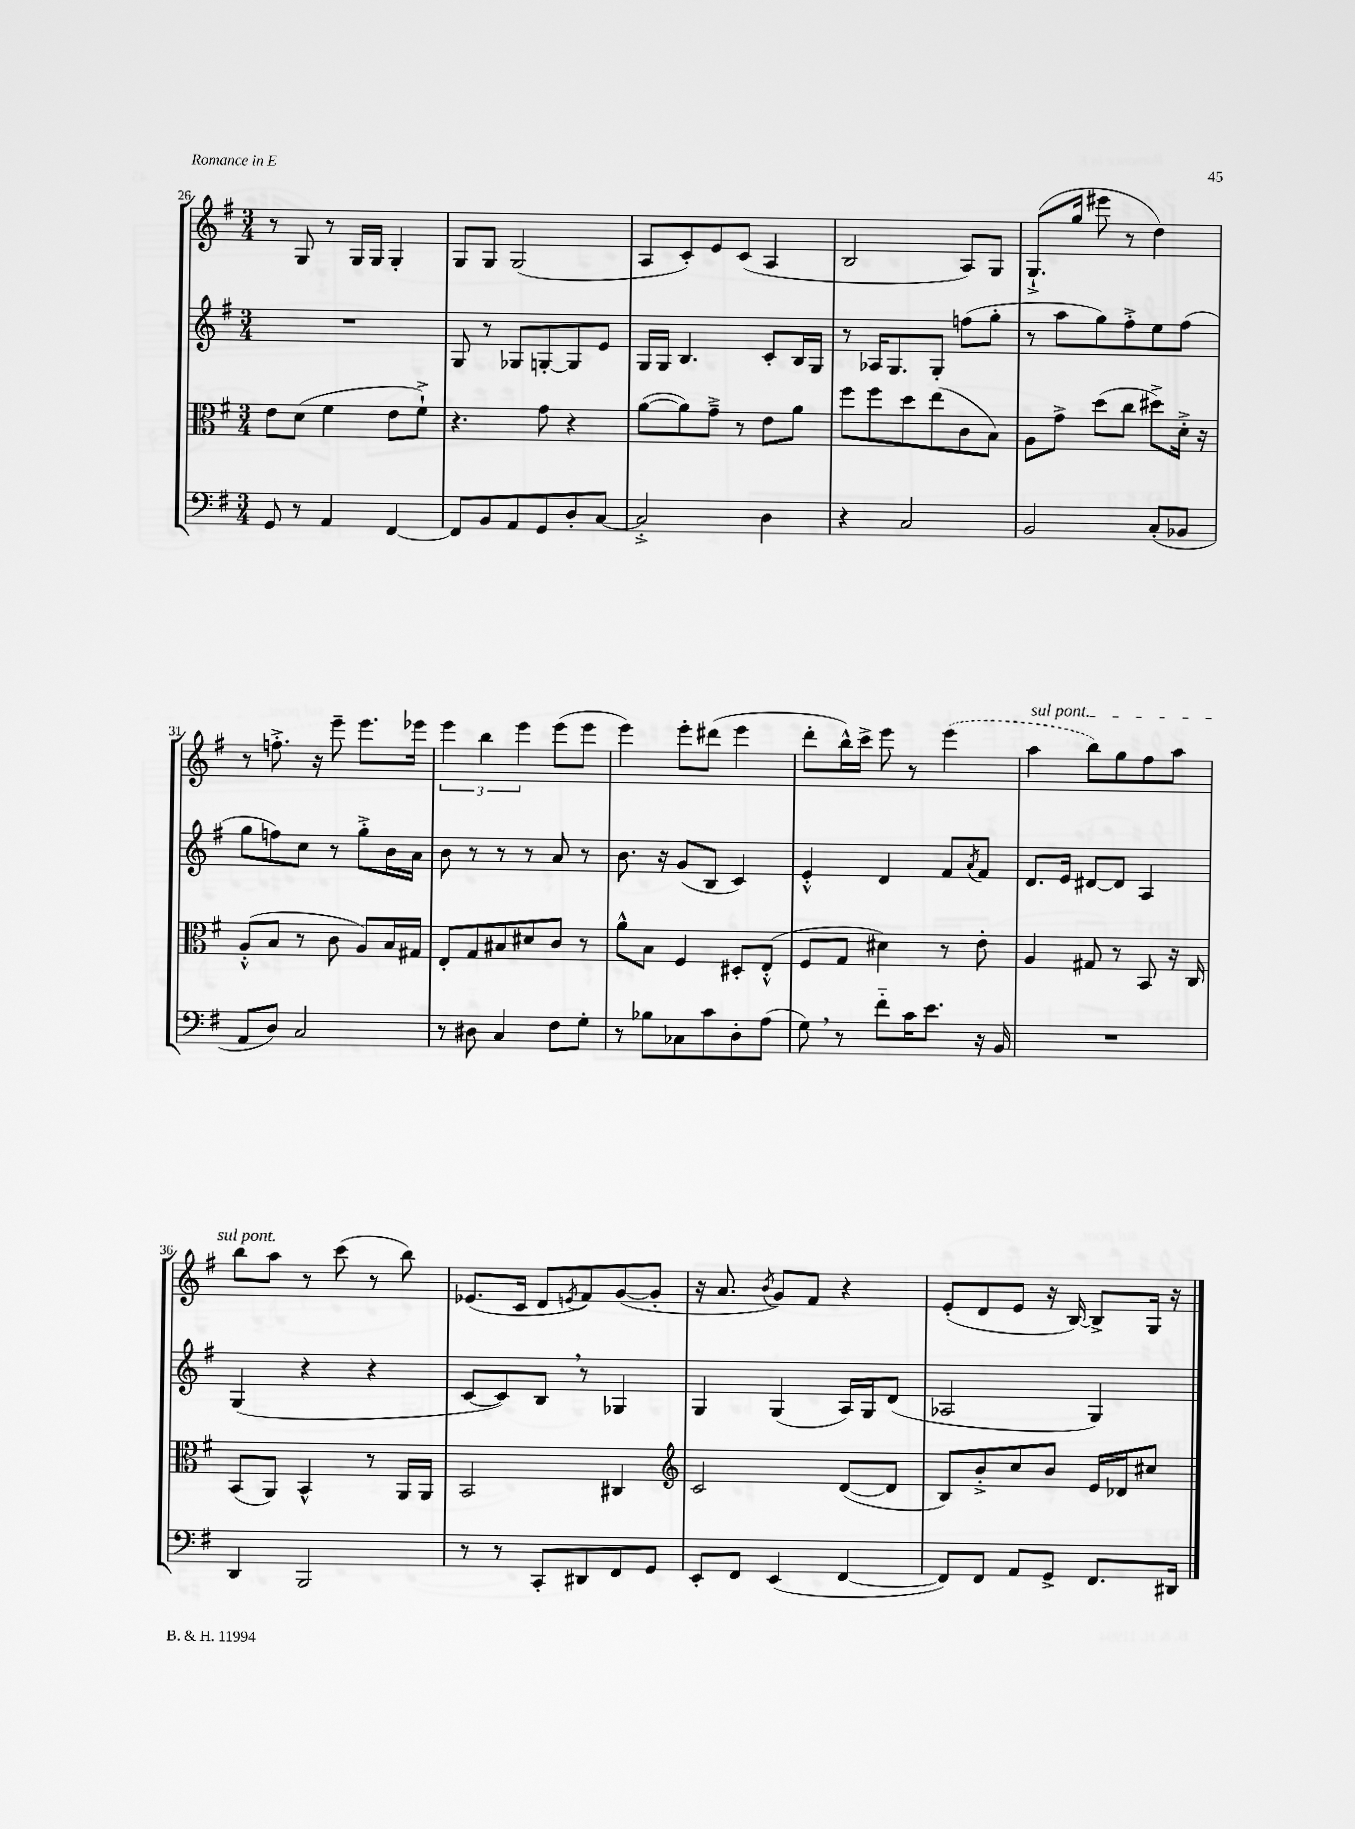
<<
\new StaffGroup <<
\new Staff = "s0" {
    \clef treble \key g \major \numericTimeSignature \time 3/4
    r8 g8 r8 g16 g16 g4-. |
    g8 g8 g2( |
    a8 c'8-.) e'8 c'8( a4 |
    b2 a8) g8 |
    g8.-!->( g''16 eis'''8 r8 d''4) |
    r8 f''8.-.-> r16 e'''8-- e'''8. ees'''16 |
    \tuplet 3/2 { e'''4 b''4 e'''4 } e'''8( e'''8 |
    e'''4) e'''8-. dis'''8( e'''4 |
    d'''8-. b''16-^) c'''16-> e'''8 r8 \once \slurDashed e'''4( |
    \once \override TextSpanner.bound-details.left.text = \markup { \italic "sul pont." } a''4\startTextSpan b''8) g''8 fis''8 a''8 |
    b''8 a''8\stopTextSpan r8 c'''8( r8 b''8) |
    ees'8.( c'16 d'8 \acciaccatura { e'8 } fis'8) g'8~( g'8-. |
    r16 a'8. \acciaccatura { b'8 } g'8) fis'8 r4 |
    e'8-.( d'8 e'8 r16 b16~) b8-> g16 r16 \bar "|." |
}
\new Staff = "s1" {
    \clef treble \key g \major \numericTimeSignature \time 3/4
    R2. |
    g8 r8 ges8 g8~-. g8 e'8 |
    g16 g16 b4. c'8-. b16 g16 |
    r8 aes16 g8. g8-. f''8( g''8-. |
    r8 a''8 g''8) fis''8-.-> e''8 fis''8( |
    g''8 f''8) c''8 r8 g''8-.-> b'16 a'16 |
    b'8 r8 r8 r8 a'8 r8 |
    b'8. r16 g'8( b8 c'4) |
    e'4-.-^ d'4 fis'8 \acciaccatura { a'8 } fis'8 |
    d'8. e'16 dis'8~ dis'8 a4 |
    g4( r4 r4 |
    c'8~ c'8) b8 \breathe r8 ges4 |
    g4 g4( a16) g16 d'8( |
    aes2 g4) \bar "|." |
}
\new Staff = "s2" {
    \clef alto \key g \major \numericTimeSignature \time 3/4
    e'8 d'8( fis'4 e'8 fis'8-!->) |
    r4. g'8 r4 |
    a'8~( a'8) g'8---> r8 e'8 a'8 |
    fis''8 fis''8 d''8 e''8( c'8 b8) |
    a8 g'8-> d''8( c''8 dis''8->) d'16-.-> r16 |
    a8-.-^( b8 r8 c'8 a8) b16 gis16 |
    e8-. g8 bis8 dis'8 c'8 r8 |
    a'8-^ b8 fis4 dis8-. e8-.-^( |
    fis8 g8 dis'4) r8 e'8-. |
    a4 gis8 r8 b,8 r16 c16 |
    b,8( a,8) b,4-^ r8 a,16 a,16 |
    b,2 cis4 |
    \clef treble c'2 d'8~( d'8 |
    b8) b'8-.-> c''8 b'8 e'16 des'16 cis''8 \bar "|." |
}
\new Staff = "s3" {
    \clef bass \key g \major \numericTimeSignature \time 3/4
    g,8 r8 a,4 fis,4~ |
    fis,8 b,8 a,8 g,8 d8-. c8~ |
    c2-.-> d4 |
    r4 c2 |
    b,2 c8-.( bes,8 |
    a,8 d8) c2 |
    r8 dis8 c4 fis8 g8-. |
    r8 bes8 ces8 c'8 d8-. a8( |
    g8) \breathe r8 fis'8-_ c'16 e'8. r16 b,16 |
    R2. |
    d,4 b,,2 |
    r8 r8 c,8-. dis,8 fis,8 g,8 |
    e,8-. fis,8 e,4( fis,4~ |
    fis,8) fis,8 a,8 g,8-> fis,8. dis,16 \bar "|." |
}
>>
>>
\layout { \context { \Score currentBarNumber = #26 } }
